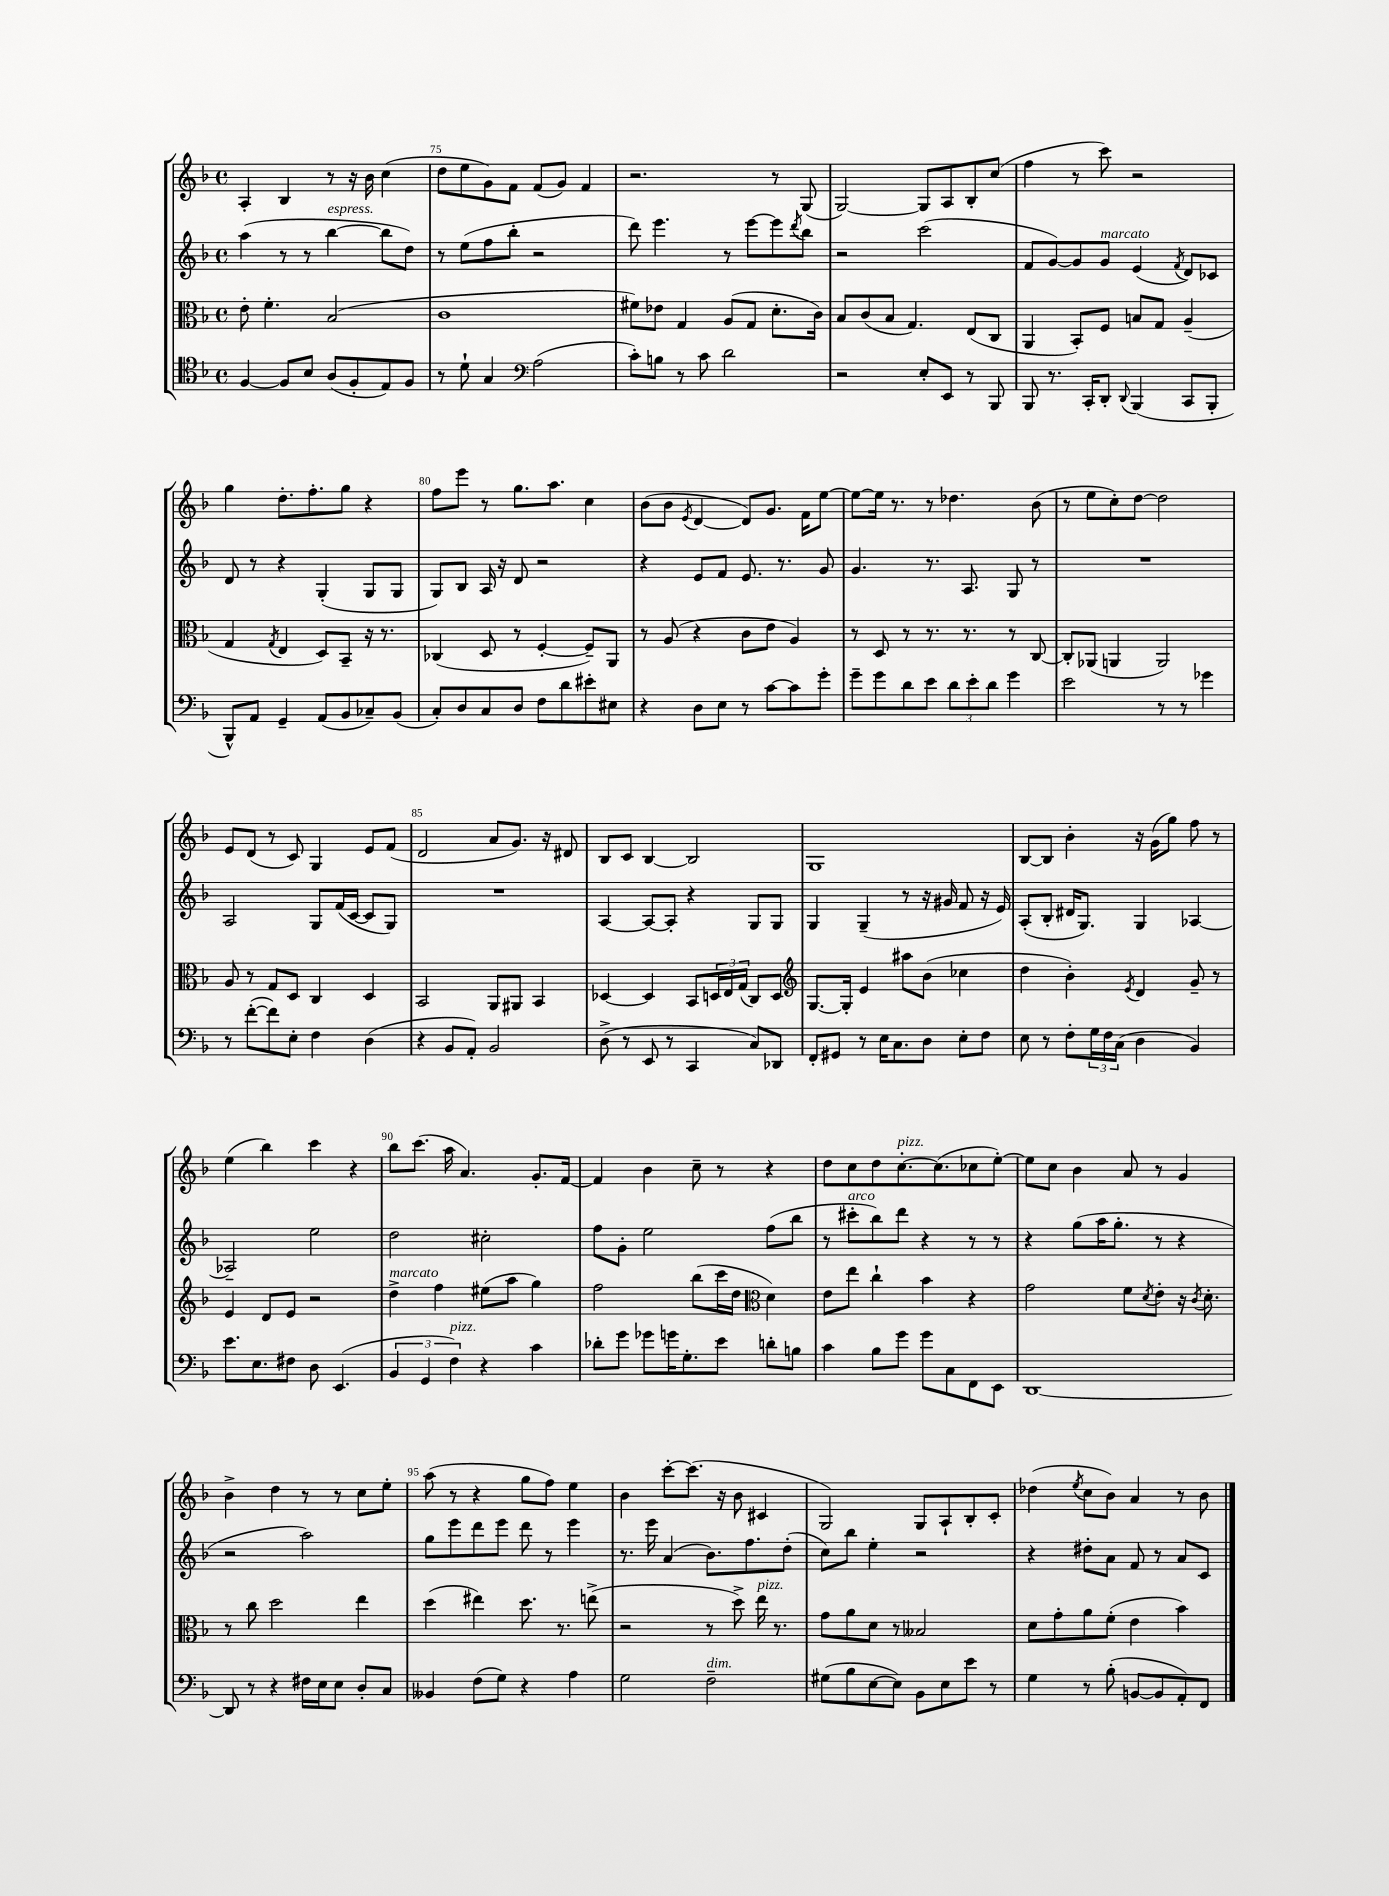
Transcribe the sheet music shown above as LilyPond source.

<<
\new StaffGroup <<
\new Staff = "s0" {
    \clef treble \key f \major \defaultTimeSignature \time 4/4
    a4-. bes4 r8 r16 bes'16 c''4( |
    d''8 e''8 g'8) f'8 f'8( g'8) f'4 |
    r2. r8 g8( |
    g2~) g8 a8 bes8-. c''8( |
    f''4 r8 c'''8) r2 |
    g''4 d''8.-. f''8.-. g''8 r4 |
    f''8 e'''8 r8 g''8. a''8. c''4 |
    bes'8( bes'8 \acciaccatura { e'8 } d'4~ d'8) g'8. f'16 e''8~ |
    e''8~ e''16 r8. r8 des''4. bes'8( |
    r8 e''8 c''8-.) d''8~ d''2 |
    e'8 d'8( r8 c'8) g4 e'8 f'8( |
    d'2 a'8 g'8.) r16 dis'8 |
    bes8 c'8 bes4~ bes2 |
    g1 |
    bes8~ bes8 bes'4-. r16 g'16( g''8) f''8 r8 |
    e''4( bes''4) c'''4 r4 |
    bes''8 c'''8.( a''16 a'4.) g'8.-. f'16~ |
    f'4 bes'4 c''8-- r8 r4 |
    d''8 c''8 d''8 c''8.~-.^\markup { \italic "pizz." } c''8.( ces''8 e''8~-.) |
    e''8 c''8 bes'4 a'8 r8 g'4 |
    bes'4-> d''4 r8 r8 c''8 e''8-. |
    a''8( r8 r4 g''8 f''8) e''4 |
    bes'4 c'''8~-. c'''8.( r16 bes'8 cis'4 |
    g2) g8 a8-! bes8-. c'8-. |
    des''4( \acciaccatura { e''8 } c''8 bes'8) a'4 r8 bes'8 \bar "|." |
}
\new Staff = "s1" {
    \clef treble \key f \major \defaultTimeSignature \time 4/4
    a''4( r8 r8 bes''4~^\markup { \italic "espress." } bes''8 d''8) |
    r8 e''8( f''8 bes''8-. r2 |
    d'''8) e'''4. r8 e'''8~ e'''8 \acciaccatura { d'''8 } bes''8 |
    r2 c'''2( |
    f'8 g'8~) g'8 g'8^\markup { \italic "marcato" } e'4( \acciaccatura { f'8 } d'8) ces'8 |
    d'8 r8 r4 g4-.( g8 g8 |
    g8) bes8 a16 r16 d'8 r2 |
    r4 e'8 f'8 e'8. r8. g'8 |
    g'4. r8. a8. g8 r8 |
    R1 |
    a2 g8 f'16( c'16~ c'8 g8) |
    R1 |
    a4~ a8~ a8-. r4 g8 g8 |
    g4 g4--( r8 r16 gis'16 f'8 r16 e'16) |
    a8-.( bes8-. dis'16 g8.) g4 aes4~ |
    aes2-- e''2 |
    d''2 cis''2-. |
    f''8 g'8-. e''2 f''8( bes''8 |
    r8 cis'''8-.^\markup { \italic "arco" } bes''8) d'''8 r4 r8 r8 |
    r4 g''8( a''16 g''8.-. r8 r4 |
    r2 a''2) |
    g''8 e'''8 d'''8 e'''8 d'''8 r8 e'''4 |
    r8. e'''16 a'4( bes'8.) f''8. d''8-.( |
    c''8) bes''8 e''4-. r2 |
    r4 dis''8-. a'8 f'8 r8 a'8 c'8 \bar "|." |
}
\new Staff = "s2" {
    \clef alto \key f \major \defaultTimeSignature \time 4/4
    e'8-. f'4.-. bes2( |
    c'1 |
    fis'8) ees'8 g4 a8( g8 d'8.-. c'16) |
    bes8 c'8( bes8 g4.) e8( c8 |
    a,4 bes,8-.) f8 b8 g8 a4--( |
    g4 \acciaccatura { g8 } e4 d8) bes,8-- r16 r8. |
    ces4( d8 r8 f4~-. f8--) a,8 |
    r8 a8( r4 c'8 e'8 a4) |
    r8 d8 r8 r8. r8. r8 c8~ |
    c8-. aes,8( a,4 a,2) |
    a8 r8 g8 d8 c4 d4 |
    bes,2 a,8 ais,8 bes,4 |
    des4~ des4 bes,8 \tuplet 3/2 { d16 e16 g16( } c8) d8 |
    \clef treble g8.~ g16-. e'4 ais''8 bes'8( ces''4 |
    d''4 bes'4-.) \acciaccatura { e'8 } d'4 g'8-- r8 |
    e'4 d'8 e'8 r2 |
    d''4->^\markup { \italic "marcato" } f''4 eis''8( a''8 g''4) |
    f''2 bes''8( c'''16 d''16 \clef alto d'4) |
    e'8 e''8 c''4-! bes'4 r4 |
    g'2 f'8 \acciaccatura { d'8 } e'8-. r16 \acciaccatura { c'8 } d'8.-. |
    r8 c''8 d''2 e''4 |
    d''4( eis''4) d''8. r8. e''8->( |
    r2 r8 d''8->) e''16^\markup { \italic "pizz." } r8. |
    g'8 a'8 d'8 r8 beses2 |
    d'8 g'8-. a'8 f'8-.( e'4 bes'4) \bar "|." |
}
\new Staff = "s3" {
    \clef tenor \key f \major \defaultTimeSignature \time 4/4
    f4~ f8 bes8 a8( f8-. e8) f8 |
    r8 d'8-! g4 \clef bass a2( |
    c'8-.) b8 r8 c'8 d'2 |
    r2 e8-. e,8 r8 bes,,8 |
    bes,,8 r8. c,16-. d,8-. \appoggiatura { d,8 } bes,,4( c,8 bes,,8-. |
    bes,,8-^) a,8 g,4-- a,8( bes,8 ces8--) bes,8( |
    c8-.) d8 c8 d8 f8 d'8 eis'8-. eis8 |
    r4 d8 e8 r8 c'8~ c'8 g'8-. |
    g'8-- g'8 d'8 e'8 \tuplet 3/2 { d'8 e'8-. d'8 } g'4 |
    e'2 r8 r8 ges'4 |
    r8 f'8~-.( f'8) e8-. f4 d4( |
    r4 bes,8 a,8-.) bes,2 |
    d8->( r8 e,8 r8 c,4 c8) des,8 |
    f,8-. gis,8 r8 e16 c8. d8 e8-. f8 |
    e8 r8 f8-. \tuplet 3/2 { g16 f16 c16( } d4 bes,4) |
    e'8. e8. fis8 d8 e,4.( |
    \tuplet 3/2 { bes,4 g,4 f4^\markup { \italic "pizz." }) } r4 c'4 |
    des'8-. g'8 ges'8 g'16 g8.-. e'8 d'8-. b8 |
    c'4 bes8 g'8 g'8 c8 f,8 e,8 |
    d,1~ |
    d,8 r8 r4 fis16 e16 e8 d8-. c8 |
    beses,4 f8( g8) r4 a4 |
    g2 f2--^\markup { \italic "dim." } |
    gis8( bes8 e8~ e8) bes,8 e8 e'8 r8 |
    g4 r8 bes8-.( b,8~ b,8 a,8-.) f,8 \bar "|." |
}
>>
>>
\layout { \context { \Score currentBarNumber = #74 \override BarNumber.break-visibility = ##(#f #t #t) barNumberVisibility = #(every-nth-bar-number-visible 5) } }
